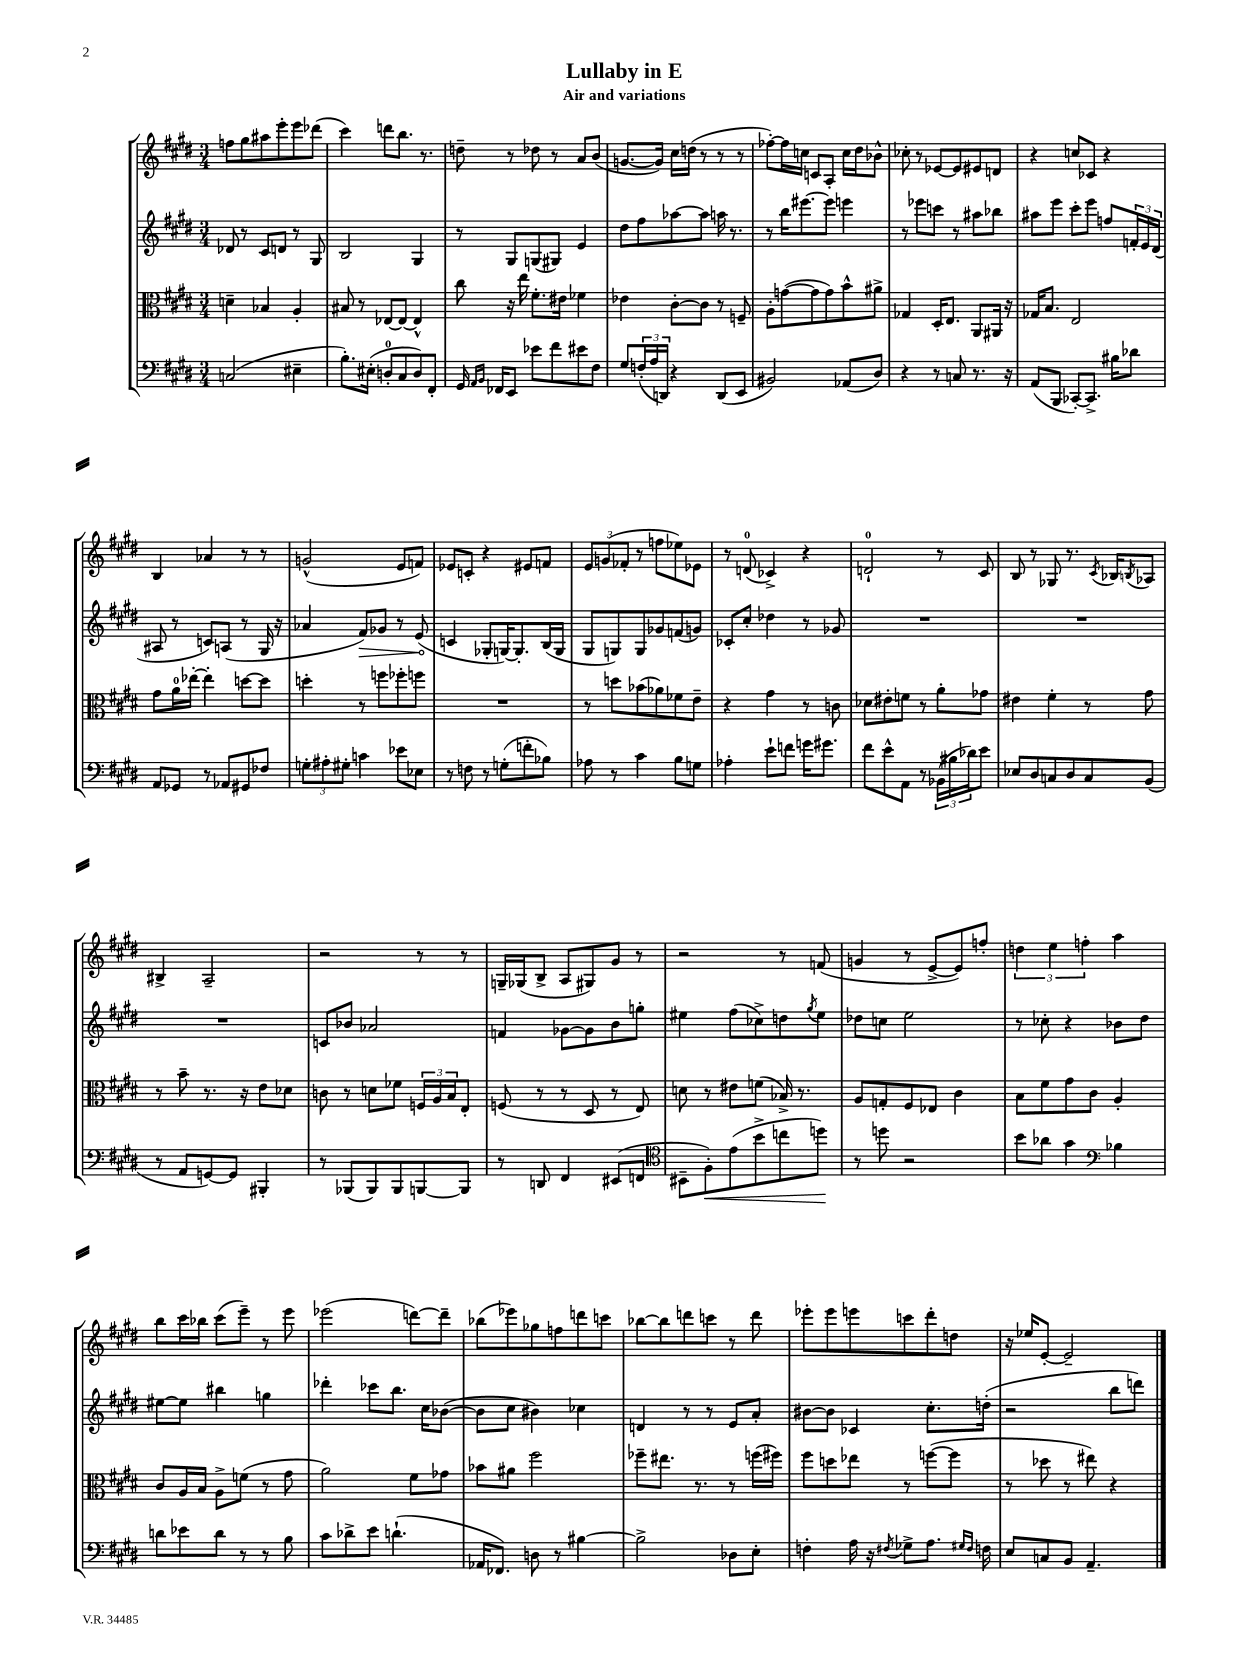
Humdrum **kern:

**kern	**kern	**kern	**kern
*staff4	*staff3	*staff2	*staff1
*clefF4	*clefC3	*clefG2	*clefG2
*k[f#c#g#d#]	*k[f#c#g#d#]	*k[f#c#g#d#]	*k[f#c#g#d#]
*M3/4	*M3/4	*M3/4	*M3/4
(2C	4d~	8d-	8ff
.	.	8r	8gg#
.	4B-	8c#	8aa#
.	.	8d	8eee'
4E#~	4A'	8r	8eee
.	.	8G#	(8ddd-
=	=	=	=
8.B')	8B#	2B	4ccc#)
.	8r	.	.
(16E#'	.	.	.
8D'	[8E-	.	8ddd
8C#	8E-_	.	8.bb
8D)	4E-^^]	4G#	.
.	.	.	8.r
8FF#'	.	.	.
=	=	=	=
16GG#	8cc#	8r	8dd~
16qqAA	.	.	.
16qqBB	.	.	.
16FF-	.	.	.
8EE	16r	8G#	8r
.	16ee	.	.
8e-	8.f#'	(8G	8dd-
8f#	.	8G#)	8r
.	16e#	.	.
8e#	4f-	4e	8a
8F#	.	.	(8b
=	=	=	=
8G#	4e-	8dd#	[8.g
(24F'	.	8ff#	.
24A	.	.	.
.	.	.	16g])
24DD)	.	.	.
4r	[8c#'	[8aa-	16cc#
.	.	.	(16dd
.	8c#]	8aa-]	8r
(8DD	8r	16aa	8r
.	.	8.r	.
8EE	8F~	.	8r
=	=	=	=
2BB#)	8A'	8r	[8ff-')
.	([8g	16bb	16ff-]
.	.	[8.eee#	16cc
.	8g]	.	8c
.	8g)	8eee#]	8A'
(8AA-	8b^^	4eee	16cc
.	.	.	16dd#
8D#)	8a#^	.	8b-^^
=	=	=	=
4r	4G-	8r	8cc-'
.	.	8eee-	8r
8r	16D#'	8ccc	[8e-
.	8.E	.	.
8C	.	8r	8e-]
8.r	8AA	8aa#	8e#
.	16AA#	8bb-	8d
16r	16r	.	.
=	=	=	=
(8AA	16G-	8aa#	4r
.	8.B	.	.
8BBB	.	8eee	.
[8CC-')	2E	8ccc#'	8cc
8.CC-^]	.	8eee	8c-
.	.	8ff	4r
16B#	.	.	.
8d-	.	24f'	.
.	.	24e	.
.	.	(24d#	.
=	=	=	=
8AA	8g#	8A#	4B
8GG-	16a	8r	.
.	[16ee-'	.	.
8r	4ee-']	8c)	4a-
8AA-	.	(8A	.
8GG#	[8dd	8r	8r
8F-	8dd]	16G#	8r
.	.	16r	.
=	=	=	=
12G'	4dd'	4a-	(2g^^
12A#'	.	.	.
12G#'	.	.	.
4c	8r	8f#)	.
.	8ff	8g-	.
8e-	8ff-'	8r	8e
8E-	8ff	(8e	8f)
=	=	=	=
8r	2.r	4c	8e-
8F	.	.	8c'
8r	.	8G-'	4r
(8G'	.	[16G)	.
.	.	8.G']	.
8f'	.	.	8e#
8B-)	.	(16B	8f
.	.	16G	.
=	=	=	=
8A-	8r	8G#	12e
.	.	.	(12g
8r	8dd	8G)	.
.	.	.	12f-'
4c#	(8b-	8G	8r
.	8a-)	8g-	8ff
8B	8f-	(8f	8ee-)
8G	8e~	8g)	8e-
=	=	=	=
4A-'	4r	8c-'	8r
.	.	8cc#'	(8d
8e`	4g#	4dd-	4c-^)
8f	.	.	.
16g	8r	8r	4r
8.g#	.	.	.
.	8c	8g-	.
=	=	=	=
8f#	8d-	2.r	2d`
8e^^	8e#'	.	.
8AA	8f	.	.
8r	8r	.	.
(24BB-	8a'	.	8r
24B#	.	.	.
24d-)	.	.	.
8e	8g-	.	8c#
=	=	=	=
8E-	4e#	2.r	8B
8D#	.	.	8r
8C	4f#'	.	8G-
8D#	.	.	8.r
8C	8r	.	.
.	.	.	8qc#
.	.	.	16B-
.	.	.	8qB
(8BB	8g#	.	8A-
=	=	=	=
8r	8r	2.r	4B#^
8AA	8b~	.	.
[8GG)	8.r	.	2A~
8GG]	.	.	.
.	16r	.	.
4BBB#'	8e	.	.
.	8d-	.	.
=	=	=	=
8r	8c	8c	2r
(8BBB-	8r	8b-	.
8BBB-)	8d	2a-	.
8BBB-	8f-	.	.
[8BBB	24F	.	8r
.	24A	.	.
.	24B	.	.
8BBB]	8E'	.	8r
=	=	=	=
8r	(8F	4f	16G~
.	.	.	(16G-
8DD	8r	.	8B^
4FF#	8r	[8g-	8A
.	8D#	8g-]	8G#)
(8EE#	8r	8b	8g#
8FF	8E)	8gg'	8r
=	=	=	=
*clefC4	*	*	*
8BB#~	8d	4ee#	2r
8F#')	8r	.	.
(8e	8e#	(8ff#	.
8b^	(8f	8cc-^)	.
8cc	16B-^)	8dd	8r
.	8.r	.	.
.	.	8qgg#	.
8dd)	.	8ee#	(8f
=	=	=	=
8r	8A	8dd-	4g
8dd	8G'	8cc	.
2r	8F#	2ee	8r
.	8E-	.	[8e^
.	4c#	.	8e])
.	.	.	8ff'
=	=	=	=
8b	8B	8r	6dd
8a-	8f#	8cc-'	.
.	.	.	6ee
4g#	8g#	4r	.
.	.	.	6ff'
.	8c#	.	.
*clefF4	*	*	*
4B-	4A'	8b-	4aa
.	.	8dd#	.
=	=	=	=
8d	8c#	[8ee#	8bb
8e-	16A	8ee#]	16ccc#
.	16B	.	16bb-
8d	8A^	4bb#	(8ccc#
8r	(8f	.	8eee~)
8r	8r	4gg	8r
8B	8g#	.	8eee
=	=	=	=
8c#	2a)	4ddd-'	(2eee-
8d-^	.	.	.
8e	.	8ccc-	.
(4.d`	.	8.bb	.
.	8f#	.	[8ddd)
.	.	16cc#	.
.	8g-	([8b-	8ddd~]
=	=	=	=
16AA-	8b-	8b-]	(8bb-
8.FF-)	.	.	.
.	8a#	8cc#	8eee-)
8D	2ff#	4b#)	8gg-
8r	.	.	8ff
[4B#	.	4cc-	8ddd
.	.	.	8ccc
=	=	=	=
2B#^]	8ff-~	4d	[8bb-
.	8.ee#	.	8bb-]
.	.	8r	8ddd
.	8.r	.	.
.	.	8r	8ccc
8D-	8r	8e	8r
8E'	(16ff	8a'	8ddd
.	16ff#)	.	.
=	=	=	=
4F'	8ff#	[8b#	8eee-'
.	8dd	8b#]	8eee-
16A	8ee-	4c-	8eee
16r	.	.	.
8qF#	.	.	.
8G-^	8r	.	8ccc
8.A	([8ff	8.cc#'	8ddd#'
.	8ff]	.	8dd
16qqG#	.	.	.
16qqF#	.	.	.
16F	.	(16dd'	.
=	=	=	=
8E	8r	2r	16r
.	.	.	16ee-
8C	8dd-	.	[8e'
8BB	8r	.	2e~]
4.AA~	8ee#)	.	.
.	4r	8bb	.
.	.	8ddd)	.
==	==	==	==
*-	*-	*-	*-
